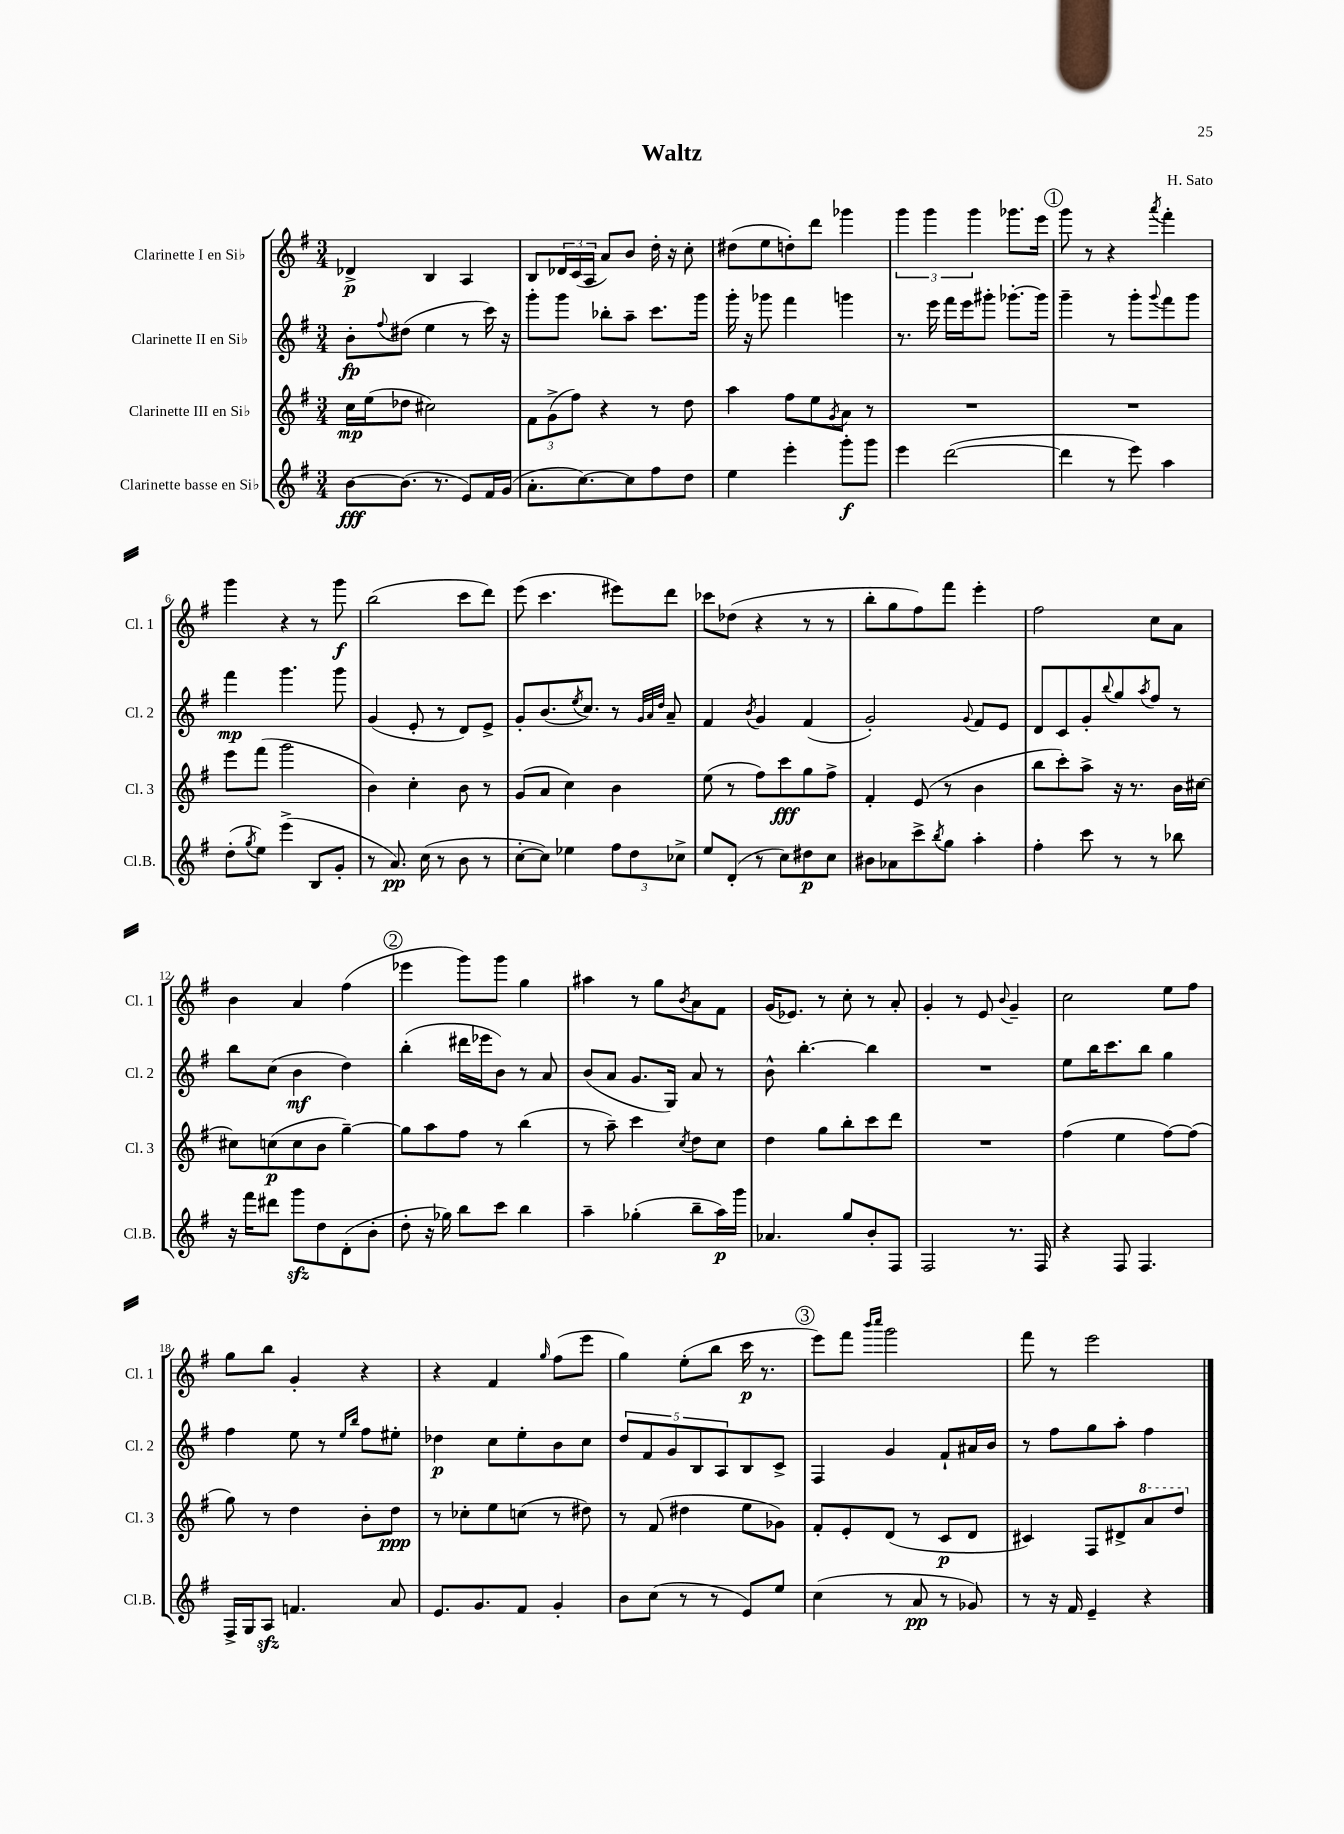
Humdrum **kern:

**kern	**kern	**kern	**kern
*staff4	*staff3	*staff2	*staff1
*clefG2	*clefG2	*clefG2	*clefG2
*k[f#]	*k[f#]	*k[f#]	*k[f#]
*M3/4	*M3/4	*M3/4	*M3/4
[8b	16cc	8b'	4d-^
.	(16ee	.	.
.	.	8qqff#	.
(8.b]	8dd-	(8dd#	.
.	2cc#)	4ee	4B
8.r	.	.	.
8e)	.	8r	4A
16f#	.	16ccc)	.
(16g	.	16r	.
=	=	=	=
8.a'	12f#	8ggg'	8B
.	(12g^	.	.
.	.	8ggg	24d-
.	12ff#)	.	(24c
[8.cc)	.	.	.
.	.	.	24A
.	4r	8bb-'	8a)
8cc]	.	8aa~	8b
8ff#	8r	8.ccc	16dd'
.	.	.	16r
8dd	8dd	.	8cc'
.	.	16ggg	.
=	=	=	=
4ee	4aa	16ggg'	(8dd#
.	.	16r	.
.	.	8ggg-	8ee
4eee'	8ff#	4fff#	8dd')
.	8ee	.	8ddd
.	8qg	.	.
8ggg'	8a	4ggg	4ggg-
8ggg	8r	.	.
=	=	=	=
4eee	2.r	8.r	6ggg
.	.	.	6ggg
.	.	16eee	.
([2ddd	.	16fff#	.
.	.	16eee	.
.	.	.	6ggg
.	.	8ggg#'	.
.	.	[8.ggg-'	8.ggg-
.	.	16ggg-]	16eee
=	=	=	=
4ddd]	2.r	4ggg~	8ggg
.	.	.	8r
8r	.	8r	4r
8eee)	.	8ggg'	.
.	.	8qqggg	8qaaa
4aa	.	8fff#	4fff#'
.	.	8ggg	.
=	=	=	=
(8dd'	8eee	4fff#	4ggg
8qgg	.	.	.
8ee)	(8fff#	.	.
(4eee^	2ggg	4.ggg	4r
8B	.	.	8r
8g'	.	8ggg	8ggg
=	=	=	=
8r	4b)	(4g	(2bb
8.a)	.	.	.
.	4cc'	8e'	.
(16cc	.	.	.
8r	.	8r	.
8b	8b	8d)	8ccc
8r	8r	8e^	8ddd)
=	=	=	=
[8cc'	(8g	8g'	(8eee
8cc])	8a	(8.b	4.ccc
4ee-	4cc)	.	.
.	.	8qee	.
.	.	8.cc)	.
12ff#	4b	8r	8eee#)
12dd	.	.	.
.	.	32qqg	.
.	.	32qqa	.
.	.	32qqdd	.
.	.	8a~	8ddd
12cc-^	.	.	.
=	=	=	=
8ee	(8ee	4f#	8ccc-
(8d'	8r	.	(8dd-
.	.	8qb	.
8r	8ff#)	4g	4r
8cc)	8ccc	.	.
8dd#	8gg	(4f#	8r
8cc	8ff#^	.	8r
=	=	=	=
8b#	4f#'	2g')	8bb'
8a-	.	.	8gg
8ccc^	(8e	.	8ff#)
8qbb	.	.	.
8gg	8r	.	8fff#
.	.	8qqg	.
4aa'	4b	8f#	4eee'
.	.	8e	.
=	=	=	=
4ff#'	8bb	8d	2ff#
.	8ccc')	8c	.
8ccc	8aa^	8g'	.
.	.	8qqbb	.
8r	16r	8gg	.
.	8.r	.	.
.	.	8qaa	.
8r	.	8ff#	8cc
8bb-	16b	8r	8a
.	[16cc#	.	.
=	=	=	=
16r	8cc#]	8bb	4b
16fff#	.	.	.
8ddd#	(8cc	(8cc	.
8ggg	8cc	4b	4a
8dd	8b	.	.
(8d'	[4gg~)	4dd)	(4ff#
8b'	.	.	.
=	=	=	=
8dd'	8gg]	(4bb'	4eee-
16r	8aa	.	.
16gg-)	.	.	.
8bb	8ff#	16ddd#	8ggg)
.	.	16eee-	.
8ccc	8r	8b)	8ggg
4bb	(4bb	8r	4gg
.	.	8a	.
=	=	=	=
4aa~	8r	(8b	4aa#
.	8aa~)	8a	.
(4gg-'	4ccc	8.g	8r
.	.	.	8gg
.	.	16G)	.
.	8qcc	.	8qb
8bb~	8dd	8a	8a
16aa)	8cc	8r	8f#
16ggg	.	.	.
=	=	=	=
4.a-	4dd	8b^^	(16g
.	.	.	8.e-)
.	.	[4.bb'	.
.	8gg	.	8r
8gg	8bb'	.	8cc'
8b'	8ccc	4bb]	8r
8F#	8ddd	.	8a'
=	=	=	=
2F#	2.r	2.r	4g'
.	.	.	8r
.	.	.	8e
.	.	.	8qqb
8.r	.	.	4g~
16F#	.	.	.
=	=	=	=
4r	(4ff#	8ee	2cc
.	.	16bb	.
.	.	8.ccc	.
8F#	4ee	.	.
4.F#	.	8bb	.
.	[8ff#)	4gg	8ee
.	(8ff#]	.	8ff#
=	=	=	=
16F#^	8gg)	4ff#	8gg
16G	.	.	.
8A	8r	.	8bb
4.f	4dd	8ee	4g'
.	.	8r	.
.	.	16qqee	.
.	.	16qqbb	.
.	8b'	8ff#	4r
8a	8dd	8ee#'	.
=	=	=	=
8.e	8r	4dd-	4r
.	8cc-'	.	.
8.g	.	.	.
.	8ee	8cc	4f#
8f#	(8cc	8ee'	.
.	.	.	16qqgg
4g'	8r	8b	(8ff#
.	8dd#)	8cc	8eee
=	=	=	=
8b	8r	10dd	4gg)
.	.	10f#	.
(8cc	(8f#	.	.
.	.	10g	.
8r	4dd#	.	(8ee'
.	.	10B	.
8r	.	.	8bb
.	.	10A	.
8e)	8ee	8B	16ccc
.	.	.	8.r
8ee	8g-)	8c^	.
=	=	=	=
(4cc	8f#'	4F#	8eee)
.	8e'	.	8fff#
.	.	.	16qqbbb
.	.	.	16qqcccc
8r	(8d	4g	2ggg
8a	8r	.	.
8r	8c	8f#`	.
8g-)	8d	16a#	.
.	.	16b	.
=	=	=	=
8r	4c#)	8r	8fff#
16r	.	8ff#	8r
16f#	.	.	.
4e~	8F#	8gg	2eee
.	8d#^	8aa'	.
4r	8aa	4ff#	.
.	8ddd	.	.
==	==	==	==
*-	*-	*-	*-
